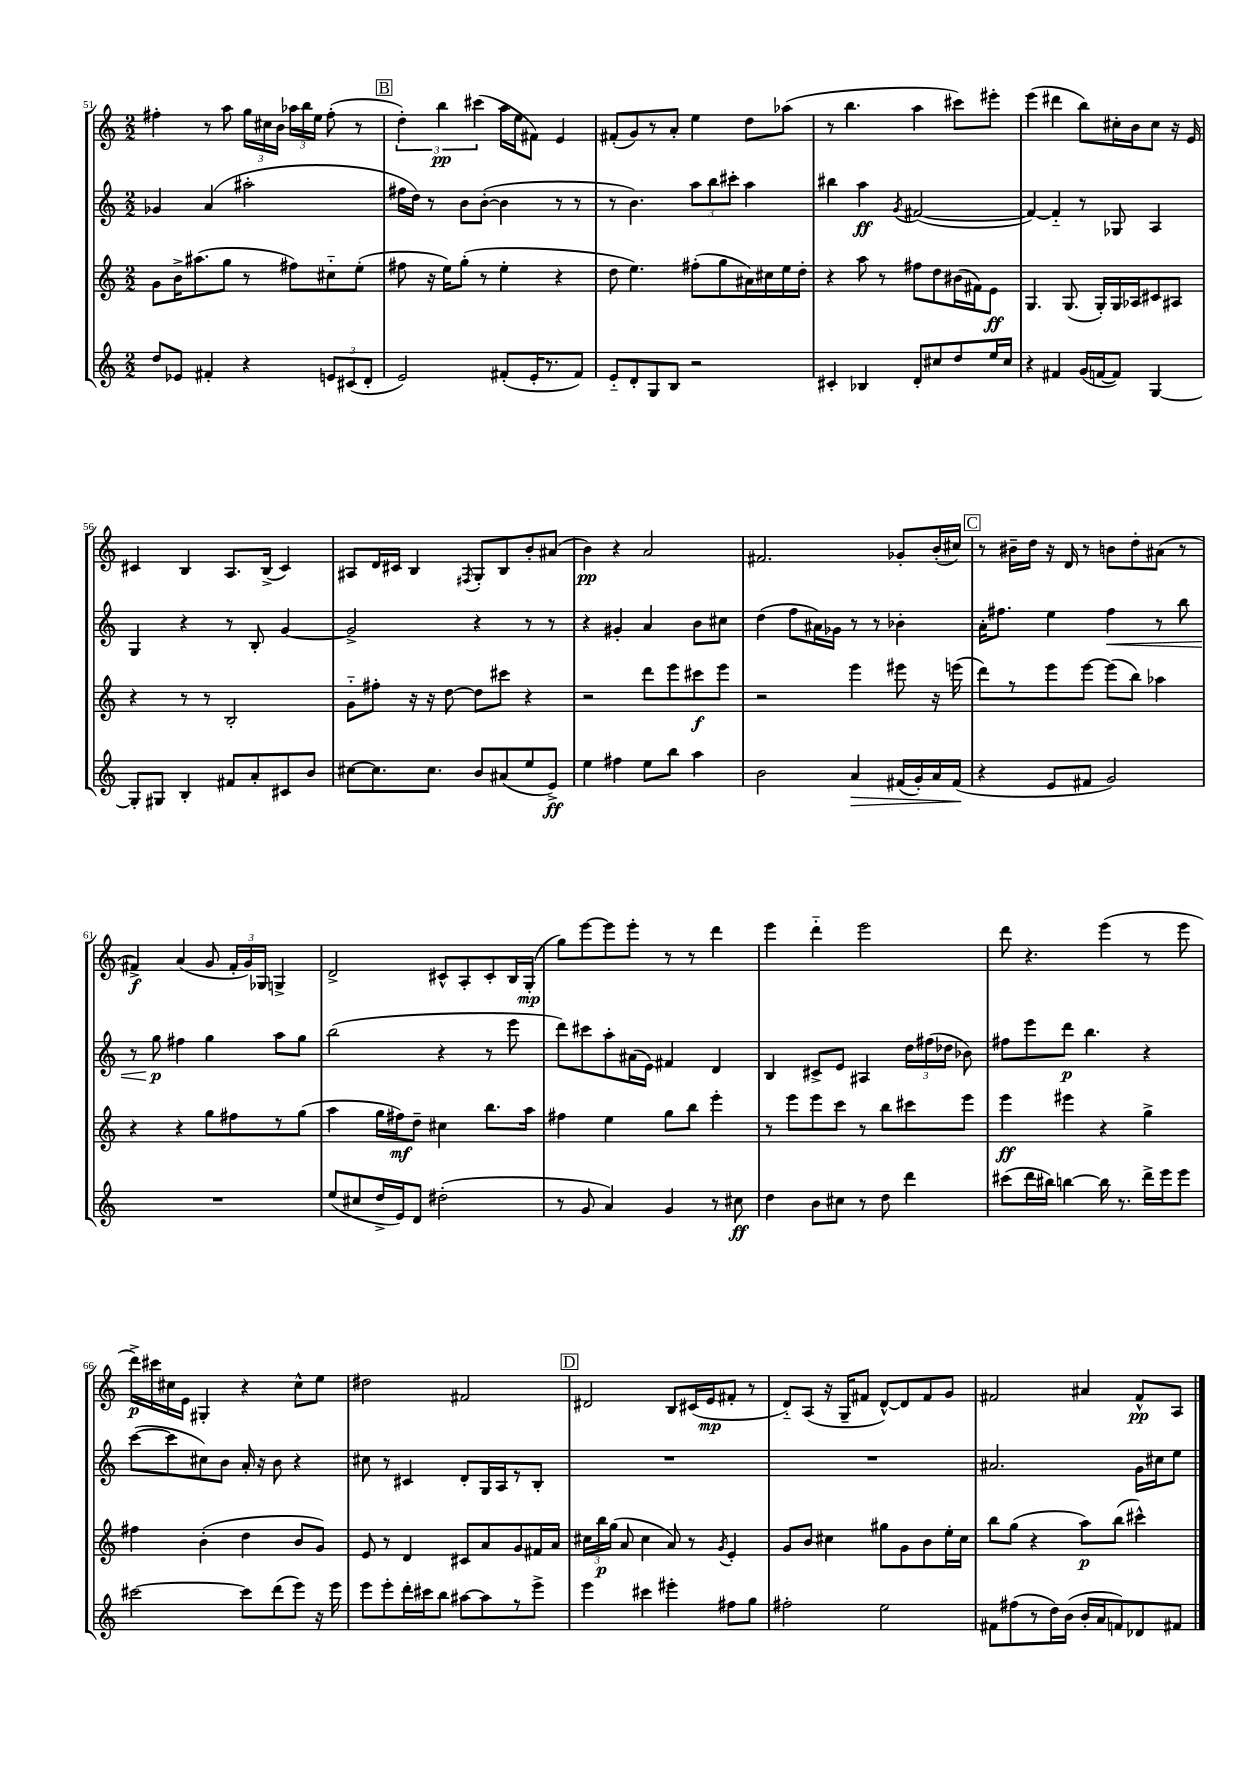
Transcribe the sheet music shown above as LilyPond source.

<<
\new StaffGroup <<
\new Staff = "s0" {
    \clef treble \key c \major \numericTimeSignature \time 2/2
    \autoBeamOff fis''4-. r8 a''8 \tuplet 3/2 { g''16[ cis''16 b'16] } \tuplet 3/2 { aes''16[ b''16 e''16] } fis''8-.( r8 |
    \mark \markup { \box "B" } \tuplet 3/2 { d''4-.) b''4\pp cis'''4( } a''16[ e''16 fis'8]) e'4 |
    fis'8[-.( g'8) r8 a'8]-. e''4 d''8[ aes''8]( |
    r8 b''4. a''4 cis'''8[) eis'''8]-. |
    e'''4( dis'''4 b''8[) cis''16-. b'16 cis''8] r16 e'16 |
    cis'4 b4 a8.[ b16]->( cis'4) |
    ais8[ d'16 cis'16] b4 \acciaccatura { fis8 } g8[-. b8 b'8-. ais'8]( |
    b'4\pp) r4 a'2 |
    fis'2. ges'8[-. b'16-.( cis''16]) |
    \mark \markup { \box "C" } r8 bis'16[-- d''16] r16 d'16 r8 b'8[ d''8-. ais'8]( r8 |
    fis'4->\f) a'4( g'8 \tuplet 3/2 { fis'16[-. g'16) ges16] } g4-> |
    d'2-> cis'8[-^ a8-. cis'8-. b16 g16]-.\mp( |
    g''8[) e'''8~ e'''8 e'''8]-. r8 r8 d'''4 |
    e'''4 d'''4-_ e'''2 |
    d'''8 r4. e'''4( r8 e'''8 |
    d'''16[->\p) cis'''16 cis''16 e'16] gis4-. r4 cis''8[-^ e''8] |
    dis''2 fis'2 |
    \mark \markup { \box "D" } dis'2 b8[ cis'16( e'16\mp fis'8]-. r8 |
    d'8[-_) a8]( r16 g16[-- fis'8] d'8[~-^) d'8 fis'8 g'8] |
    fis'2 ais'4 fis'8[-^\pp a8] \bar "|." |
}
\new Staff = "s1" {
    \clef treble \key c \major \numericTimeSignature \time 2/2
    \autoBeamOff ges'4 a'4( ais''2-. |
    \mark \markup { \box "B" } fis''16[ d''16]) r8 b'8[ b'8]~-.( b'4 r8 r8 |
    r8 b'4.) \tuplet 3/2 { a''8[ b''8 cis'''8]-. } a''4 |
    bis''4 a''4\ff \acciaccatura { g'8 } fis'2~( |
    fis'4~) fis'4-_ r8 ges8 a4 |
    g4 r4 r8 b8-. g'4~ |
    g'2-> r4 r8 r8 |
    r4 gis'4-. a'4 b'8[ cis''8] |
    d''4( f''8[ ais'16) ges'16] r8 r8 bes'4-. |
    \mark \markup { \box "C" } a'16[-. fis''8.] e''4 fis''4\< r8 b''8 |
    r8 g''8\p\! fis''4 g''4 a''8[ g''8] |
    b''2( r4 r8 e'''8 |
    d'''8[) cis'''8 a''8-. ais'16( e'16]) fis'4 d'4 |
    b4 cis'8[-> e'8] ais4 \tuplet 3/2 { d''16[ fis''16( des''16] } bes'8) |
    fis''8[ e'''8 d'''8]\p b''4. r4 |
    c'''8[~( c'''8 cis''8) b'8] a'16-. r16 b'8 r4 |
    cis''8 r8 cis'4 d'8[-. g16 a16 r8 b8]-. |
    \mark \markup { \box "D" } R1 |
    R1 |
    ais'2. g'16[ cis''16 e''8] \bar "|." |
}
\new Staff = "s2" {
    \clef treble \key c \major \numericTimeSignature \time 2/2
    \autoBeamOff g'8[ b'16-> ais''8.( g''8] r8 fis''8[) cis''8-_ e''8]-.( |
    \mark \markup { \box "B" } fis''8 r16 e''16[) g''8]-.( r8 e''4-. r4 |
    d''8 e''4.) fis''8[-.( g''8 ais'16) cis''16 e''16 d''16]-. |
    r4 a''8 r8 fis''8[ d''8 bis'16( fis'16) e'8]\ff |
    g4. g8.( g16[-.) g16 aes16 cis'8 ais8] |
    r4 r8 r8 b2-. |
    g'8[-_ fis''8]-. r16 r16 d''8~ d''8[ cis'''8] r4 |
    r2 d'''8[ e'''8 cis'''8\f e'''8] |
    r2 e'''4 eis'''8 r16 e'''16( |
    \mark \markup { \box "C" } d'''8[) r8 e'''8 e'''8]~ e'''8[( b''8]) aes''4 |
    r4 r4 g''8[ fis''8 r8 g''8]( |
    a''4 g''16[ fis''16\mf) d''8]-- cis''4 b''8.[ a''16] |
    fis''4 e''4 g''8[ b''8] e'''4-. |
    r8 e'''8[ e'''8 c'''8] r8 b''8[ cis'''8 e'''8] |
    e'''4\ff eis'''4 r4 g''4-> |
    fis''4 b'4-.( d''4 b'8[ g'8]) |
    e'8 r8 d'4 cis'8[ a'8 g'8 fis'16 a'16] |
    \mark \markup { \box "D" } \tuplet 3/2 { cis''16[ b''16\p g''16]( } a'8 cis''4 a'8) r8 \acciaccatura { g'8 } e'4-. |
    g'8[ b'8] cis''4 gis''8[ g'8 b'8 e''16-. cis''16] |
    b''8[ g''8]( r4 a''8[\p) b''8]( cis'''4-^) \bar "|." |
}
\new Staff = "s3" {
    \clef treble \key c \major \numericTimeSignature \time 2/2
    \autoBeamOff d''8[ ees'8] fis'4-. r4 \tuplet 3/2 { e'8[ cis'8( d'8]-. } |
    \mark \markup { \box "B" } e'2) fis'8[-.( e'16-. r8. fis'8]) |
    e'8[-_ d'8-. g8 b8] r2 |
    cis'4-. bes4 d'8[-. cis''8 d''8 e''16 cis''16] |
    r4 fis'4 g'16[( f'16~ f'8]) g4~ |
    g8[-. gis8] b4-. fis'8[ a'8-. cis'8 b'8] |
    cis''8[~ cis''8. cis''8.] b'8[ ais'8( e''8 e'8]->\ff) |
    e''4 fis''4 e''8[ b''8] a''4 |
    b'2 a'4\> fis'16[( g'16-.) a'16 fis'16]\!( |
    \mark \markup { \box "C" } r4 e'8[ fis'8] g'2) |
    R1 |
    e''8[( cis''8 d''16-> e'16) d'8] dis''2-.( |
    r8 g'8 a'4) g'4 r8 cis''8\ff |
    d''4 b'8[ cis''8] r8 d''8 d'''4 |
    cis'''8[( d'''16 bis''16]) b''4~ b''16 r8. d'''16[-> e'''16 e'''8] |
    cis'''2~ cis'''8[ d'''8( e'''8]) r16 e'''16 |
    e'''8[ e'''8-. d'''16-. cis'''16 b''8] ais''8[~ ais''8 r8 e'''8]-> |
    \mark \markup { \box "D" } e'''4 cis'''4 eis'''4-. fis''8[ g''8] |
    fis''2-. e''2 |
    fis'8[ fis''8( r8 d''16) b'16]( b'16[-. a'16 f'8) des'8 fis'8] \bar "|." |
}
>>
>>
\layout { \context { \Score currentBarNumber = #51 } }
